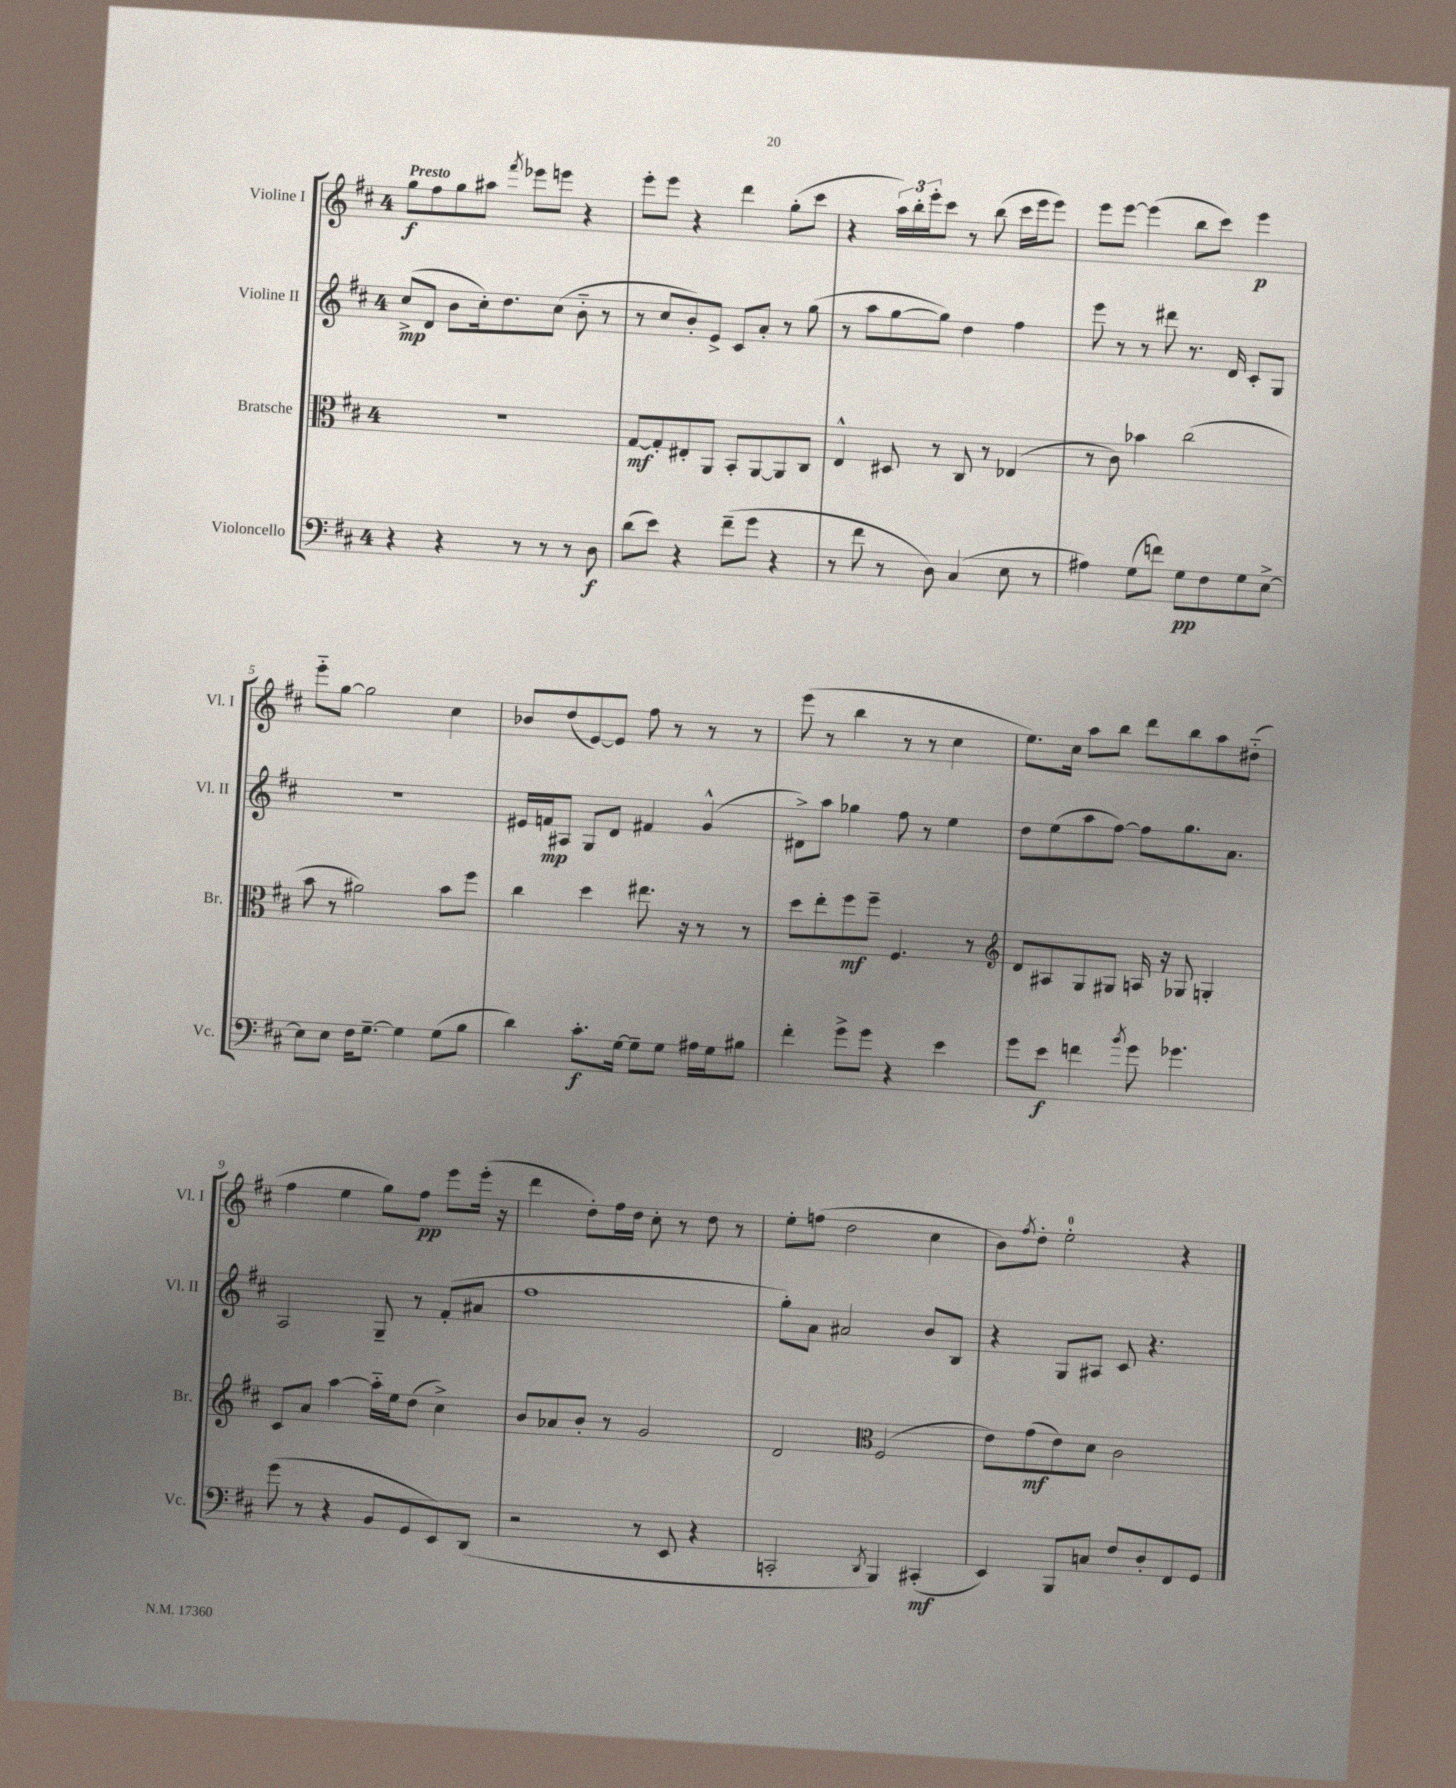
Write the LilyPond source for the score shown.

<<
\new StaffGroup <<
\new Staff = "s0" \with { instrumentName = "Violine I" shortInstrumentName = "Vl. I" } {
    \clef treble \key d \major \once \override Staff.TimeSignature.style = #'single-digit \time 4/4 \tempo "Presto"
    g''8\f fis''8 g''8 ais''8 \acciaccatura { fis'''8 } ees'''8 e'''8 r4 |
    e'''8-. e'''8 r4 d'''4 g''8-.( cis'''8 |
    r4 \tuplet 3/2 { a''16) b''16-. e'''16-. } cis'''8 r8 b''8( cis'''16 e'''16 e'''8) |
    e'''8 e'''8~ e'''4( b''8 cis'''8) e'''4\p |
    e'''8-_ g''8~ g''2 cis''4 |
    bes'8 d''8( e'8~) e'8 fis''8 r8 r8 r8 |
    e'''8( r8 b''4 r8 r8 cis''4 |
    e''8.) cis''16 a''8 b''8 d'''8 b''8 a''8 dis''8-_( |
    fis''4 e''4 g''8) fis''8\pp e'''8 e'''16-.( r16 |
    d'''4 d''8-.) fis''16 d''16 cis''8-. r8 d''8 r8 |
    e''8-. f''8( d''2 cis''4 |
    b'8) \acciaccatura { fis''8 } d''8-. e''2-0-. r4 \bar "|." |
}
\new Staff = "s1" \with { instrumentName = "Violine II" shortInstrumentName = "Vl. II" } {
    \clef treble \key d \major \once \override Staff.TimeSignature.style = #'single-digit \time 4/4
    cis''8->\mp( d'8 b'8 cis''16-.) d''8. cis''8( b'8-_ r8 |
    r8 cis''8 b'8-.) e'8-> cis'8 a'8-. r8 g''8( |
    r8 a''8 g''8~ g''8) d''4 fis''4 |
    e'''8 r8 r8 dis'''8 r8. d'16 cis'8-. g8 |
    R1 |
    eis'16 f'16\mp ais8 g8 d'8 fis'4 g'4-^( |
    dis'8->) a''8 ges''4 fis''8 r8 e''4 |
    d''8 e''8( a''8 fis''8~) fis''8 g''8. a'8. |
    a2 g8-- r8 fis'8-.( ais'8 |
    fis''1 |
    g''8-.) a'8 ais'2 b'8 b8 |
    r4 g8 ais8 cis'8 r4. \bar "|." |
}
\new Staff = "s2" \with { instrumentName = "Bratsche" shortInstrumentName = "Br." } {
    \clef alto \key d \major \once \override Staff.TimeSignature.style = #'single-digit \time 4/4
    R1 |
    g8~\mf g8-. eis8-. a,8 b,8-. a,8~ a,8 cis8 |
    e4-^ dis8 r8 cis8 r8 ees4( |
    r8 cis'8) bes'4 cis''2( |
    b'8 r8 ais'2) b'8 fis''8 |
    cis''4 d''4 eis''8. r16 r8 r8 |
    d''8 e''8-. fis''8\mf fis''8-- fis4. r8 |
    \clef treble d'8 ais8 g8 gis8 a16 r16 ges8 g4-. |
    cis'8 a'8 a''4~ a''16-_ e''16 d''8( cis''4->) |
    b'8 aes'8 b'8-. r8 g'2 |
    d'2 \clef alto fis2( |
    e'8) g'8\mf( e'8) d'8 cis'2 \bar "|." |
}
\new Staff = "s3" \with { instrumentName = "Violoncello" shortInstrumentName = "Vc." } {
    \clef bass \key d \major \once \override Staff.TimeSignature.style = #'single-digit \time 4/4
    r4 r4 r8 r8 r8 d8\f |
    d'8( e'8) r4 fis'8--( g'8 r4 |
    r8 fis'8 r8 d8) cis4( e8 r8 |
    ais4) g8( f'8) g8\pp fis8 g8 e8~-> |
    e8 e8 fis16 g8.~-- g4 g8( b8 |
    d'4) cis'8.-.\f g16~ g8-- g8 ais16 g16 bis8 |
    fis'4-. g'8-> g'8 r4 e'4 |
    g'8 e'8\f f'4 \acciaccatura { b'8 } g'8 ges'4. |
    g'8( r8 r4 b,8 g,8 e,8) d,8( |
    r2 r8 e,8 r4 |
    c,2-. \acciaccatura { d,8 } b,,4) cis,4-.\mf( |
    e,4) b,,8 c8 fis8 d8-. fis,8 g,8 \bar "|." |
}
>>
>>
